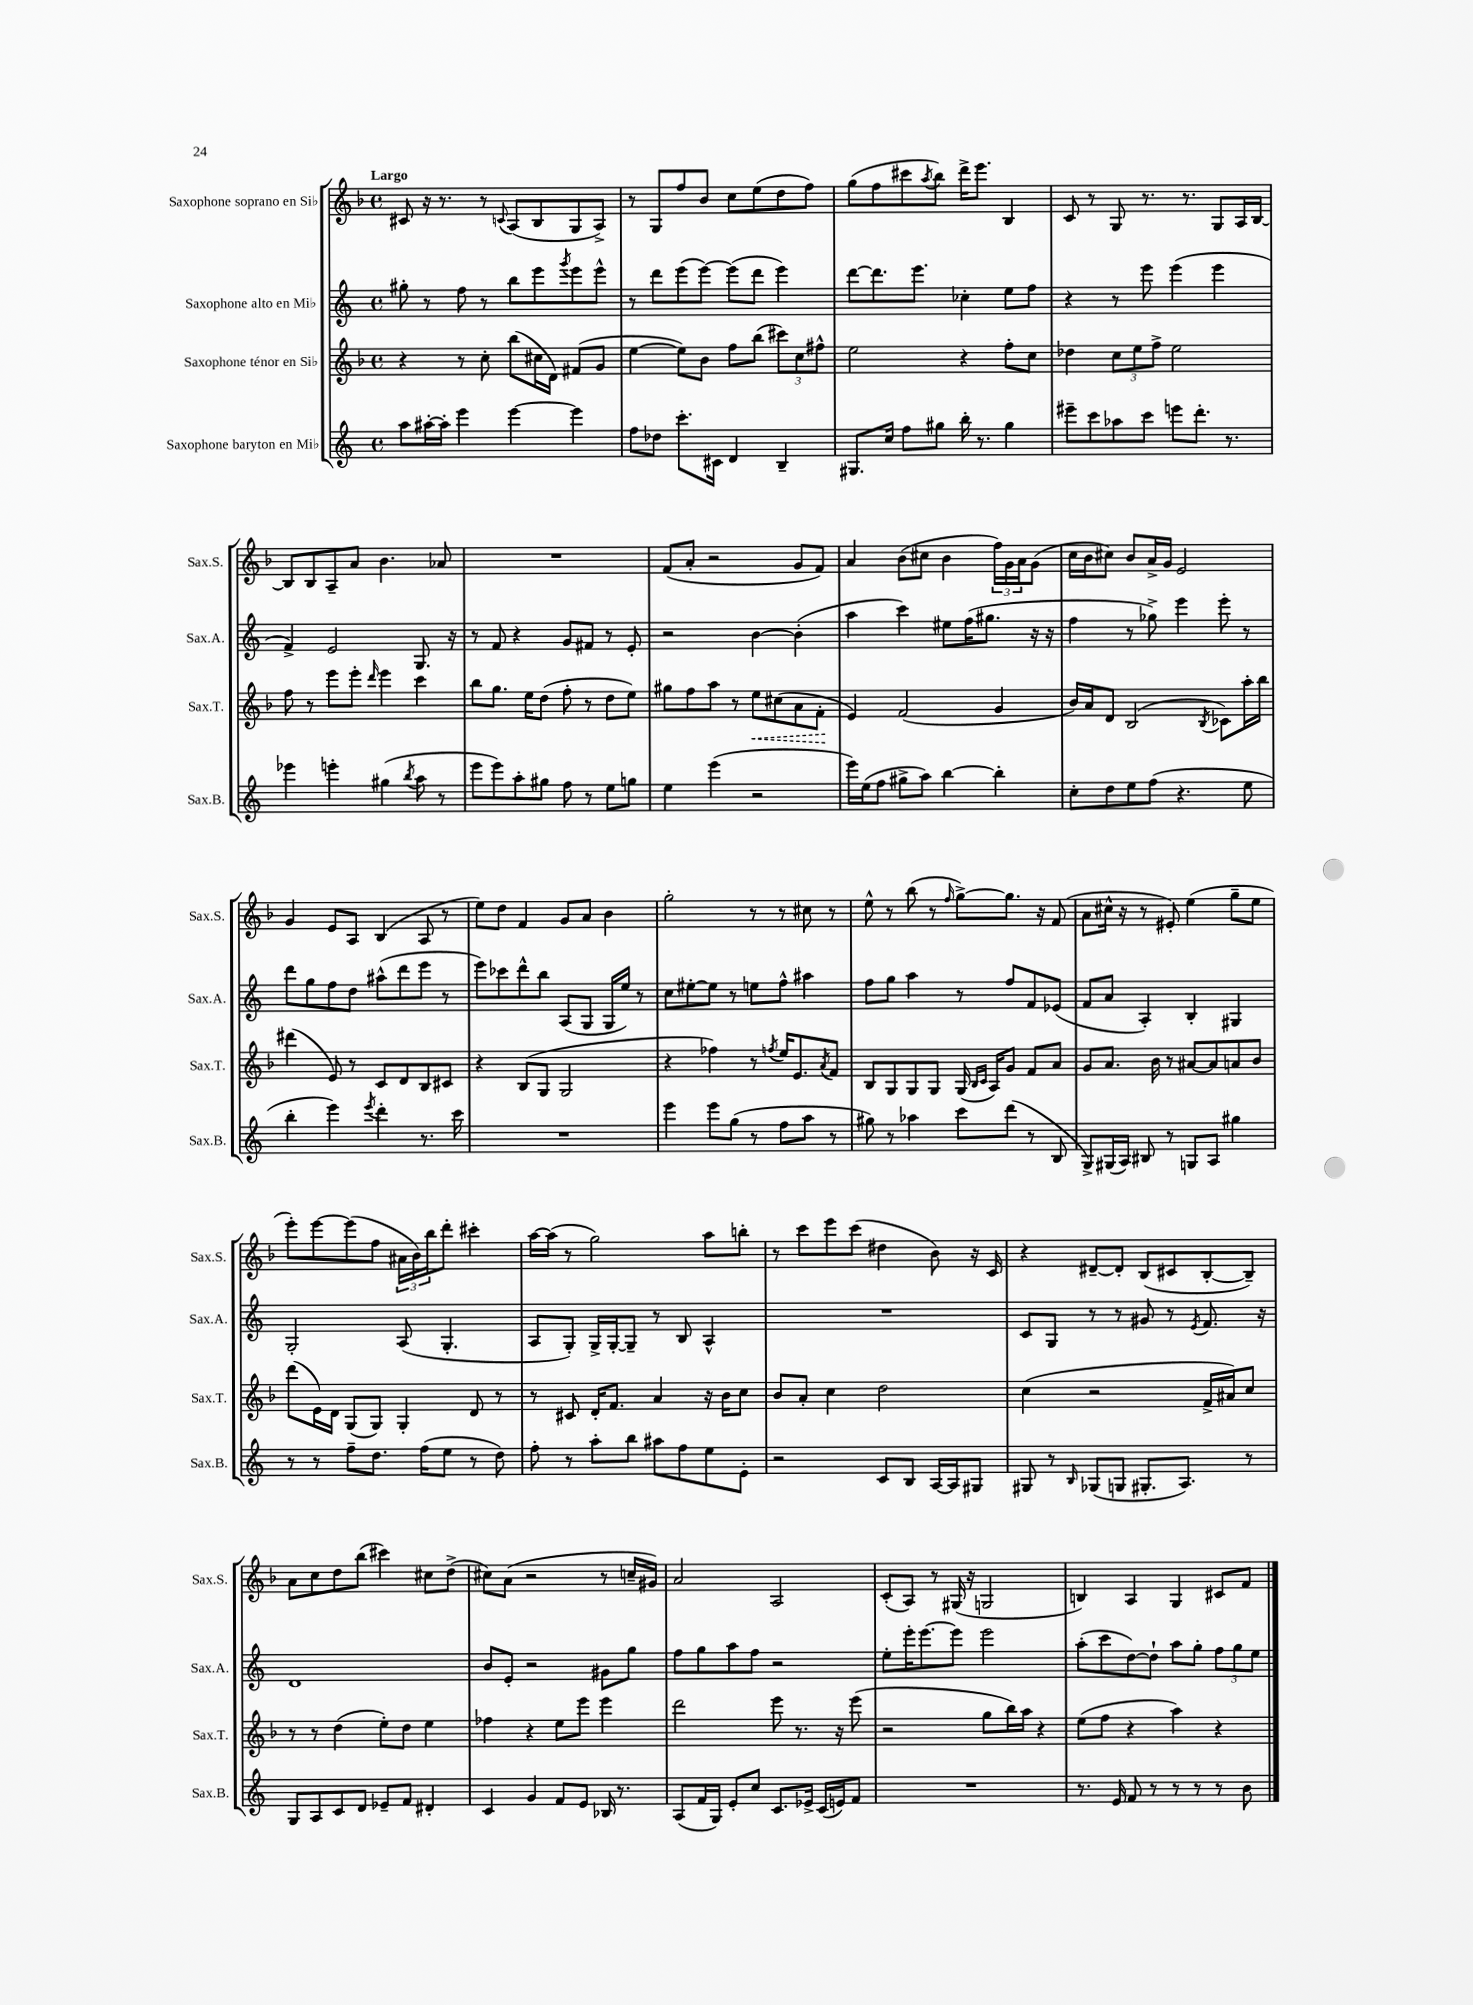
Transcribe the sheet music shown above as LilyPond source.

<<
\new StaffGroup <<
\new Staff = "s0" \with { instrumentName = "Saxophone soprano en Sib" shortInstrumentName = "Sax.S." } {
    \clef treble \key f \major \defaultTimeSignature \time 4/4 \tempo "Largo"
    cis'8 r16 r8. r8 \appoggiatura { c'8 } a8( bes8 g8 a8->) |
    r8 g8 f''8 bes'8 c''8 e''8( d''8 f''8) |
    g''8( f''8 cis'''8 \acciaccatura { a''8 } bes''8) d'''16-> e'''8. bes4 |
    c'8 r8 g8 r8. r8. g8 a16 bes16~ |
    bes8 bes8 a8-- a'8 bes'4. aes'8 |
    R1 |
    f'8( a'8-. r2 g'8 f'8) |
    a'4 bes'8( cis''8 bes'4 \tuplet 3/2 { f''16) g'16 a'16 } g'8( |
    c''16 bes'16 cis''8) bes'8 a'16-> g'16 e'2 |
    g'4 e'8 a8 bes4( a8 r8 |
    e''8) d''8 f'4 g'8 a'8 bes'4 |
    g''2-. r8 r8 cis''8 r8 |
    e''8-^ r8 bes''8( r8 \grace { f''16 } g''8~->) g''8. r16 f'8( |
    a'8 cis''16-^ r16 r8 eis'8-.) e''4( g''8-- e''8 |
    e'''8-.) e'''8~ e'''8( f''8 \tuplet 3/2 { ais'16 bes'16) bes''16 } d'''8-. cis'''4-. |
    a''16~ a''16( r8 g''2) a''8 b''8-. |
    r8 c'''8 e'''8 c'''8( dis''4 bes'8) r16 c'16 |
    r4 dis'8~-- dis'8-. bes8( cis'8 bes8~-. bes8--) |
    a'8 c''8 d''8 bes''8( cis'''4) cis''8 d''8->( |
    cis''8) a'8( r2 r8 c''16-- gis'16) |
    a'2 a2 |
    c'8-.( a8) r8 gis16( r16 g2 |
    b4) a4 g4 cis'8 f'8 \bar "|." |
}
\new Staff = "s1" \with { instrumentName = "Saxophone alto en Mib" shortInstrumentName = "Sax.A." } {
    \clef treble \key c \major \defaultTimeSignature \time 4/4
    gis''8-. r8 f''8 r8 b''8 e'''8 \acciaccatura { g'''8 } e'''8 e'''8-^ |
    r8 d'''8 e'''8( e'''8~) e'''8( d'''8 e'''4) |
    d'''8~ d'''8. e'''8. ces''4-. e''8 f''8 |
    r4 r8 e'''8 e'''4( e'''4 |
    f'4->) e'2 g8. r16 |
    r8 f'8 r4 g'8 fis'8 r8 e'8-. |
    r2 b'4~ b'4-.( |
    a''4 c'''4) eis''8 f''16( gis''8. r16 r16 |
    f''4 r8 ges''8->) e'''4 e'''8-. r8 |
    d'''8 g''8 f''8 d''8 ais''8-^( d'''8 e'''8 r8 |
    e'''8) ces'''8 d'''8-^ b''8 a8( g8 g16 e''16) r8 |
    c''8 eis''8~-. eis''8 r8 e''8 f''8-^ ais''4 |
    f''8 g''8 a''4 r8 f''8 f'8 ees'8( |
    f'8 a'8 a4-.) b4-. gis4 |
    g2-. a8( g4.-. |
    a8 g8-.) g16-> g16~-. g8-- r8 b8 a4-^ |
    R1 |
    c'8 g8 r8 r8 gis'8 r8 \acciaccatura { e'8 } f'8. r16 |
    d'1 |
    b'8 e'8-. r2 gis'8 g''8 |
    f''8 g''8 a''8 f''8 r2 |
    e''8-. e'''16-. e'''8.~ e'''8 e'''2 |
    a''8-.( c'''8 d''8~) d''8-! a''8 g''8-. \tuplet 3/2 { f''8 g''8 e''8 } \bar "|." |
}
\new Staff = "s2" \with { instrumentName = "Saxophone ténor en Sib" shortInstrumentName = "Sax.T." } {
    \clef treble \key f \major \defaultTimeSignature \time 4/4
    r4 r8 c''8-. bes''8( cis''16 d'16) fis'8( g'8 |
    e''4~ e''8) bes'8 f''8 bes''8( \tuplet 3/2 { cis'''8) c''8 fis''8-^ } |
    e''2 r4 f''8-. c''8 |
    des''4 \tuplet 3/2 { c''8 e''8 f''8-> } e''2 |
    f''8 r8 e'''8 e'''8-. \grace { d'''16 } e'''4 c'''4 |
    bes''8 g''8. e''16 d''8( f''8-. r8 d''8 e''8) |
    gis''8 f''8 a''8 r8 \once \override Hairpin.style = #'dashed-line e''8\< cis''8( a'8 f'8-.\! |
    e'4) f'2( g'4 |
    bes'16) a'16 d'8 bes2( \acciaccatura { bes8 } ces'8) a''16-. bes''16 |
    dis'''4( e'8) r8 c'8 d'8 bes8 cis'8 |
    r4 bes8( g8 g2 |
    r4 fes''4) r8 \acciaccatura { f''8 } e''16 e'8. \acciaccatura { a'8 } f'8 |
    bes8 g8 g8 g8 g16( \grace { bes16 c'16 } a16) g'8 f'8 a'8 |
    g'8 a'8. bes'16 r8 ais'8~ ais'8 a'8 bes'8 |
    d'''8( e'16) d'16 g8( g8) g4-. d'8 r8 |
    r8 cis'8 d'16-. f'8. a'4 r16 bes'16 c''8 |
    bes'8 a'8-. c''4 d''2 |
    c''4( r2 f'16-> ais'16) c''8 |
    r8 r8 d''4( e''8-.) d''8 e''4 |
    fes''4 r4 e''8 e'''8 e'''4 |
    d'''2 e'''8 r8. r16 e'''8( |
    r2 g''8 bes''16) a''16 r4 |
    e''8( f''8 r4 a''4) r4 \bar "|." |
}
\new Staff = "s3" \with { instrumentName = "Saxophone baryton en Mib" shortInstrumentName = "Sax.B." } {
    \clef treble \key c \major \defaultTimeSignature \time 4/4
    a''8 ais''16~-. ais''16-. e'''4 e'''4~ e'''4 |
    f''8 des''8 c'''8.-. cis'16 d'4 b4-- |
    gis8. c''16 f''8 gis''8 b''16-. r8. gis''4 |
    eis'''8-- c'''8 aes''8 c'''8 e'''8 d'''8.-. r8. |
    ees'''4 e'''4-. gis''4( \acciaccatura { b''8 } a''8 r8 |
    e'''8 e'''8) a''8-. gis''8 f''8 r8 e''8 g''8 |
    e''4 e'''4( r2 |
    e'''16) e''16( f''8 gis''8-> a''8) b''4~ b''4-. |
    c''8-. d''8 e''8 f''8( r4. e''8 |
    b''4-. e'''4) \acciaccatura { e'''8 } d'''4-. r8. c'''16 |
    R1 |
    e'''4 e'''8 g''8( r8 f''8 a''8 r8 |
    gis''8) r8 aes''4 c'''8 d'''8( r8 b8 |
    g8->) gis16( a16) bis8 r8 g8 a8 gis''4 |
    r8 r8 f''8-- d''8. f''16( e''8 r8 d''8) |
    f''8-. r8 a''8-. b''8 ais''8 f''8 e''8 e'8-. |
    r2 c'8 b8 a16~ a16 gis8 |
    gis8 r8 \grace { b16 } ges8( g8 gis8.-. a8.) r8 |
    g8 a8 c'8 d'8 ees'8-- f'8 dis'4-. |
    c'4 g'4 f'8 e'8 bes16 r8. |
    a8( f'16 g16) e'8-. c''8 c'8. ees'16-> c'16( e'16) f'8 |
    R1 |
    r8. e'16 f'8 r8 r8 r8 r8 b'8 \bar "|." |
}
>>
>>
\layout { \context { \Score \remove "Bar_number_engraver" } }
